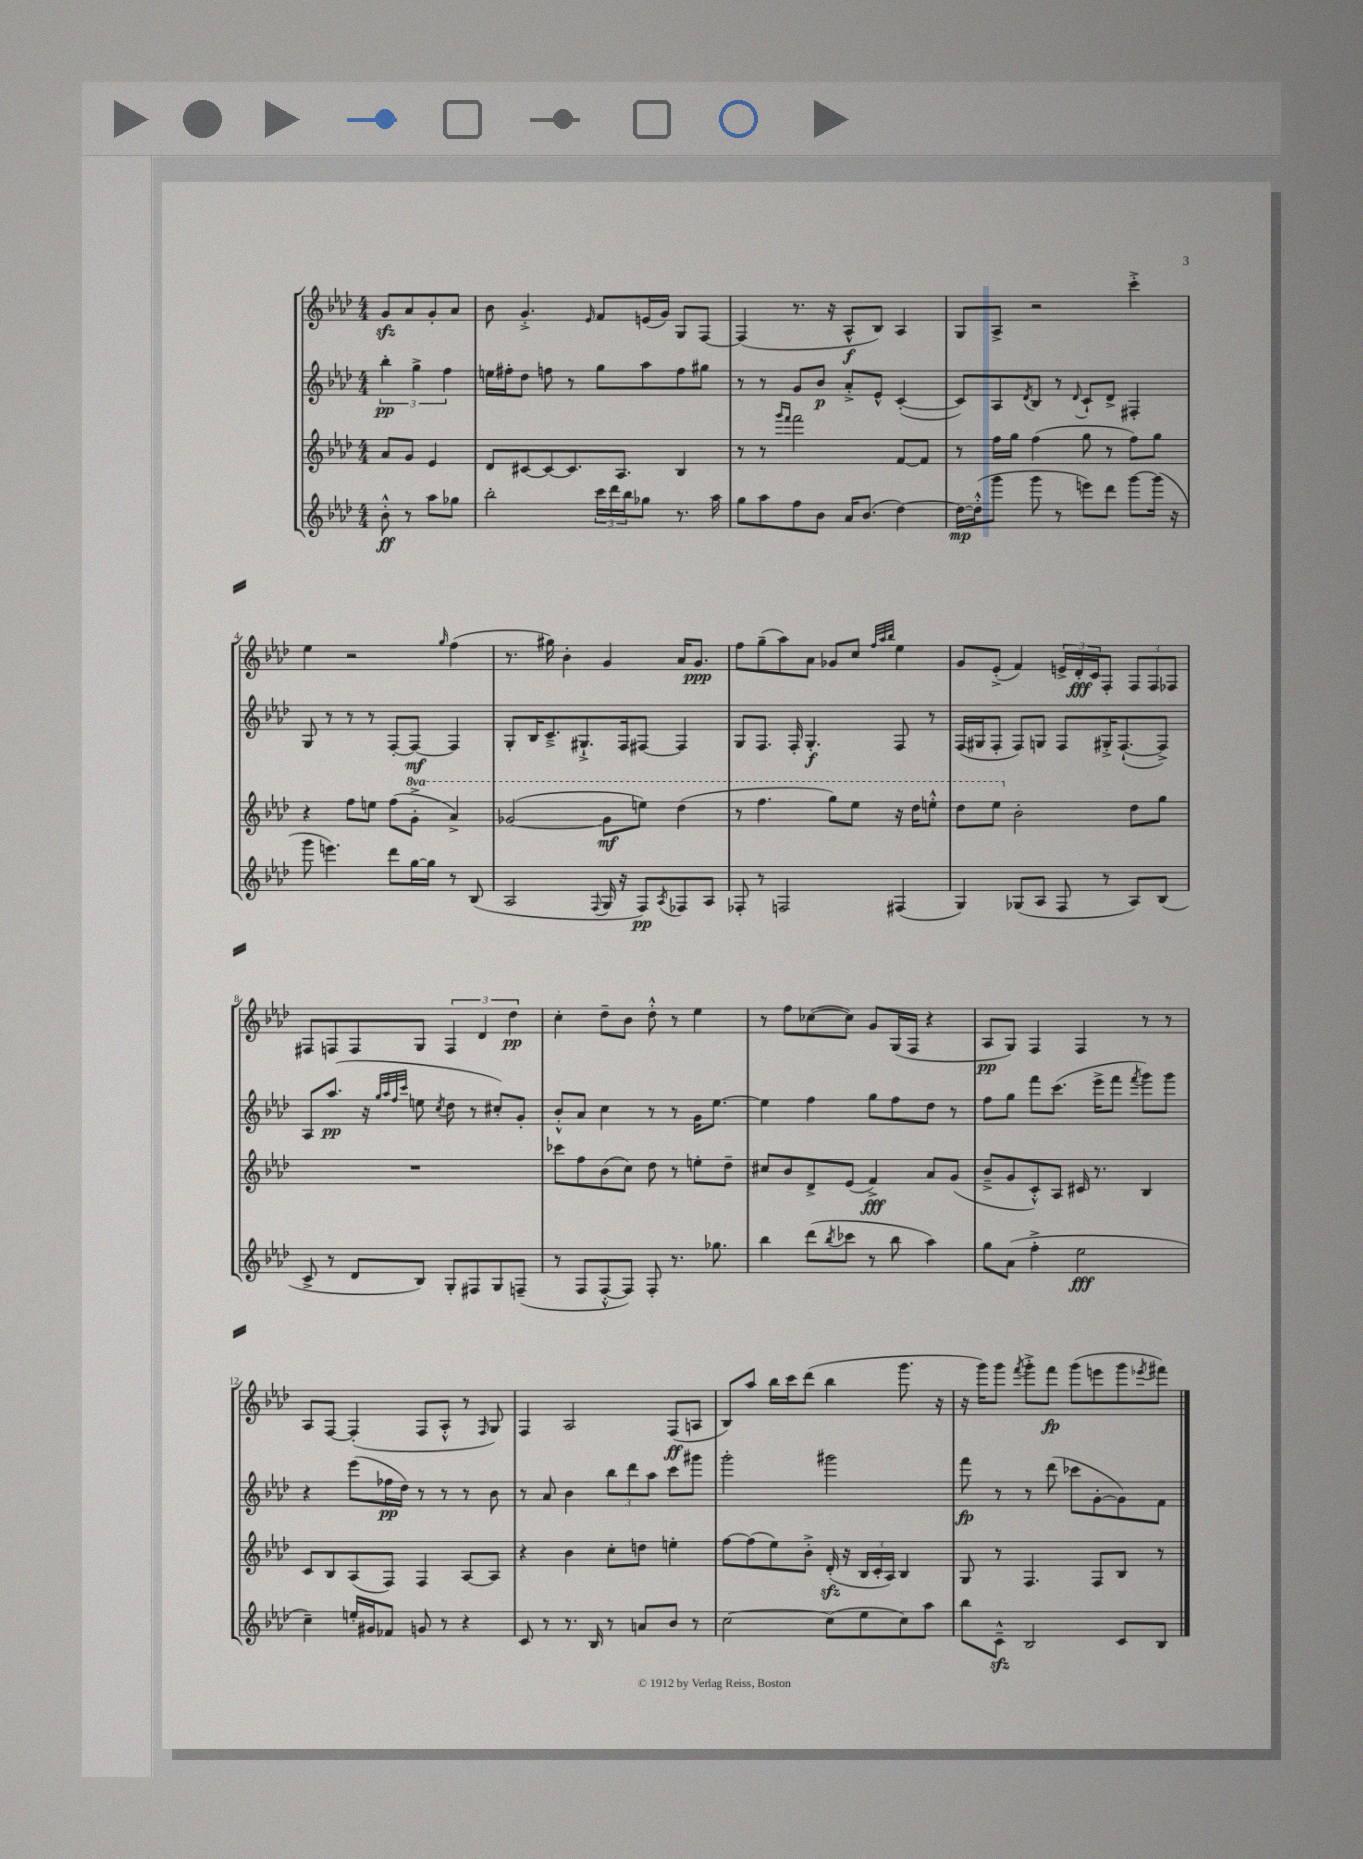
<<
\new StaffGroup <<
\new Staff = "s0" {
    \clef treble \key aes \major \numericTimeSignature \time 4/4 \partial 2
    g'8\sfz aes'8 g'8-. aes'8 |
    bes'8 g'4.-.-> \grace { ees'16 } f'8 e'16( g'16) g8 f8~ |
    f4( r8. r16 aes8-^\f bes8) aes4 |
    g8 aes8-> r2 c'''4-.-> |
    ees''4 r2 \grace { g''16 } f''4( |
    r8. gis''16) bes'4-. g'4 aes'16 g'8.\ppp |
    f''8 g''8--( aes''8) aes'8 ges'8 c''8 \grace { f''32 aes''32 bes''32 } ees''4 |
    g'8 ees'8-.->( f'4) \tuplet 3/2 { e'16-> des'16-.\fff c'16 } f8-. \tuplet 3/2 { f8 f8 fes8 } |
    fis8 f8 f8 g8 \tuplet 3/2 { f4 des'4 des''4\pp } |
    c''4-. des''8-- bes'8 des''8-.-^ r8 ees''4 |
    r8 f''8 ces''8~( ces''8) g'8 g16( f16 r4 |
    aes8\pp g8) f4 f4 r8 r8 |
    aes8 f8~ f4-.( f8 aes8-.-^ r8 \grace { f16 } g8) |
    f4 aes2 f8\ff( a8 |
    bes8) aes''8 bes''16 c'''16 des'''8( bes''4 g'''8. r16 |
    r16 g'''16) g'''8 \acciaccatura { f'''8 } g'''8-.-> f'''8\fp g'''8( e'''8 g'''8 \acciaccatura { ees'''8 } fis'''8) \bar "|." |
}
\new Staff = "s1" {
    \clef treble \key aes \major \numericTimeSignature \time 4/4 \partial 2
    \tuplet 3/2 { bes''4-.\pp g''4-> f''4 } |
    e''16 fis''16-. des''8 f''8 r8 g''8 aes''8 f''8 gis''8 |
    r8 r8 g'8 bes'8\p aes'8-.-> ees'8-^ c'4~-.( |
    c'8) aes8 \acciaccatura { des'8 } bes8 r8 \appoggiatura { des'8 } c'8-! des'8-> fis4-. |
    g8 r8 r8 r8 f8~-. f8~\mf f4 |
    g8-. bes16 c'8.---> gis8.-!-> f16 fis8~ fis4 |
    g8 f8. f16-. g4.-.\f f8 r8 |
    f16( gis16 f8-. f8) g8 f8 gis16-.-> f8.~-!( f8->) |
    aes8 aes''8.\pp( r16 \grace { g''32 aes''32 f''32 c'''32 } e''8 \acciaccatura { c''8 } des''8 r8 cis''8-.) g'8-. |
    bes'8-.-^ aes'8 c''4 r8 r8 g'16 ees''8.~ |
    ees''4 f''4 g''8 f''8 des''8 r8 |
    f''8 g''8 f'''8 c'''8.( ees'''16-> f'''8 \acciaccatura { f'''8 } g'''8) g'''8 |
    r4 ees'''8( fes''16\pp des''16) r8 r8 r8 bes'8 |
    r8 aes'8 bes'4 \tuplet 3/2 { bes''8 des'''8 aes''8 } c'''8 gis'''8 |
    g'''2-. gis'''2 |
    f'''8\fp r8 r8 des'''8( ces'''8 g'8~-. g'8) f'8 \bar "|." |
}
\new Staff = "s2" {
    \clef treble \key aes \major \numericTimeSignature \time 4/4 \set Staff.ottavationMarkups = #ottavation-simple-ordinals \partial 2
    aes'8 g'8 ees'4 |
    des'8 cis'8~ cis'8~ cis'8. aes8. bes4 |
    r8 r8 \grace { g'''16 f'''16 } f'''2 f'8~ f'8 |
    r8 f''16 g''16 f''4( g''8 r8 f''8) g''8 |
    r4 f''8 e''8 f''8( \ottava #1 g''8-.-> aes''4->) |
    ges''2~( ges''8\mf e'''8) des'''4( |
    r8 f'''4. g'''8) ees'''8 r16 des'''16 e'''8-.-^ |
    des'''8 ees'''8 \ottava #0 bes'2-. des''8 g''8 |
    R1 |
    ces'''8 f''8 bes'8( c''8) des''8 r8 e''8-. des''8-- |
    cis''8 bes'8 des'8-> ees'8( f'4->\fff) aes'8 g'8( |
    bes'8---> g'8 c'8-.-^) aes8 cis'16 r8. bes4 |
    c'8 bes8 aes8( f8) f4 aes8~ aes8 |
    r4 bes'4 c''8-. d''8 e''4-. |
    f''8~ f''8( ees''8) bes'8-.-> des'16-.\sfz( r16 \tuplet 3/2 { bes16 c'16-. aes16) } bes4 |
    g8 r8 f4. f8 bes8 r8 \bar "|." |
}
\new Staff = "s3" {
    \clef treble \key aes \major \numericTimeSignature \time 4/4 \partial 2
    bes'8-.-^\ff r8 aes''8 ges''8 |
    bes''2-. \tuplet 3/2 { c'''16 des'''16 bes''16 } ges''8 r8. aes''16 |
    g''8 aes''8 f''8 bes'8 aes'16 bes'8.( des''4~) |
    des''16~\mp des''16-.-^( g'''8 g'''8 r8 e'''8) des'''8 g'''8~ g'''16( r16 |
    g'''8 e'''4.) des'''8 g''16~ g''16 r8 bes8( |
    aes2 \appoggiatura { f8 } g16 r16 f8\pp) \acciaccatura { aes8 } fes8 aes8 |
    fes8-. r8 f2 fis4( |
    g4) ges8( aes8 f8 r8 aes8) bes8( |
    c'8-> r8 des'8 bes8) g8-. fis8 g8 f8--( |
    r8 f8 f8~-.-^ f8) f8-. r8. ges''8. |
    bes''4 des'''8( \acciaccatura { bes''8 } ces'''8 r8 bes''8 aes''4) |
    g''8 aes'8( f''4-.-> ees''2\fff |
    c''4--) e''16-. gis'16 fes'8 g'8 r8 r4 |
    c'8 r8 r8. bes16 r8 a'8 bes'8 r8 |
    c''2~ c''8( ees''8 c''8) aes''8 |
    bes''8 c'8---^\sfz bes2 c'8 bes8 \bar "|." |
}
>>
>>
